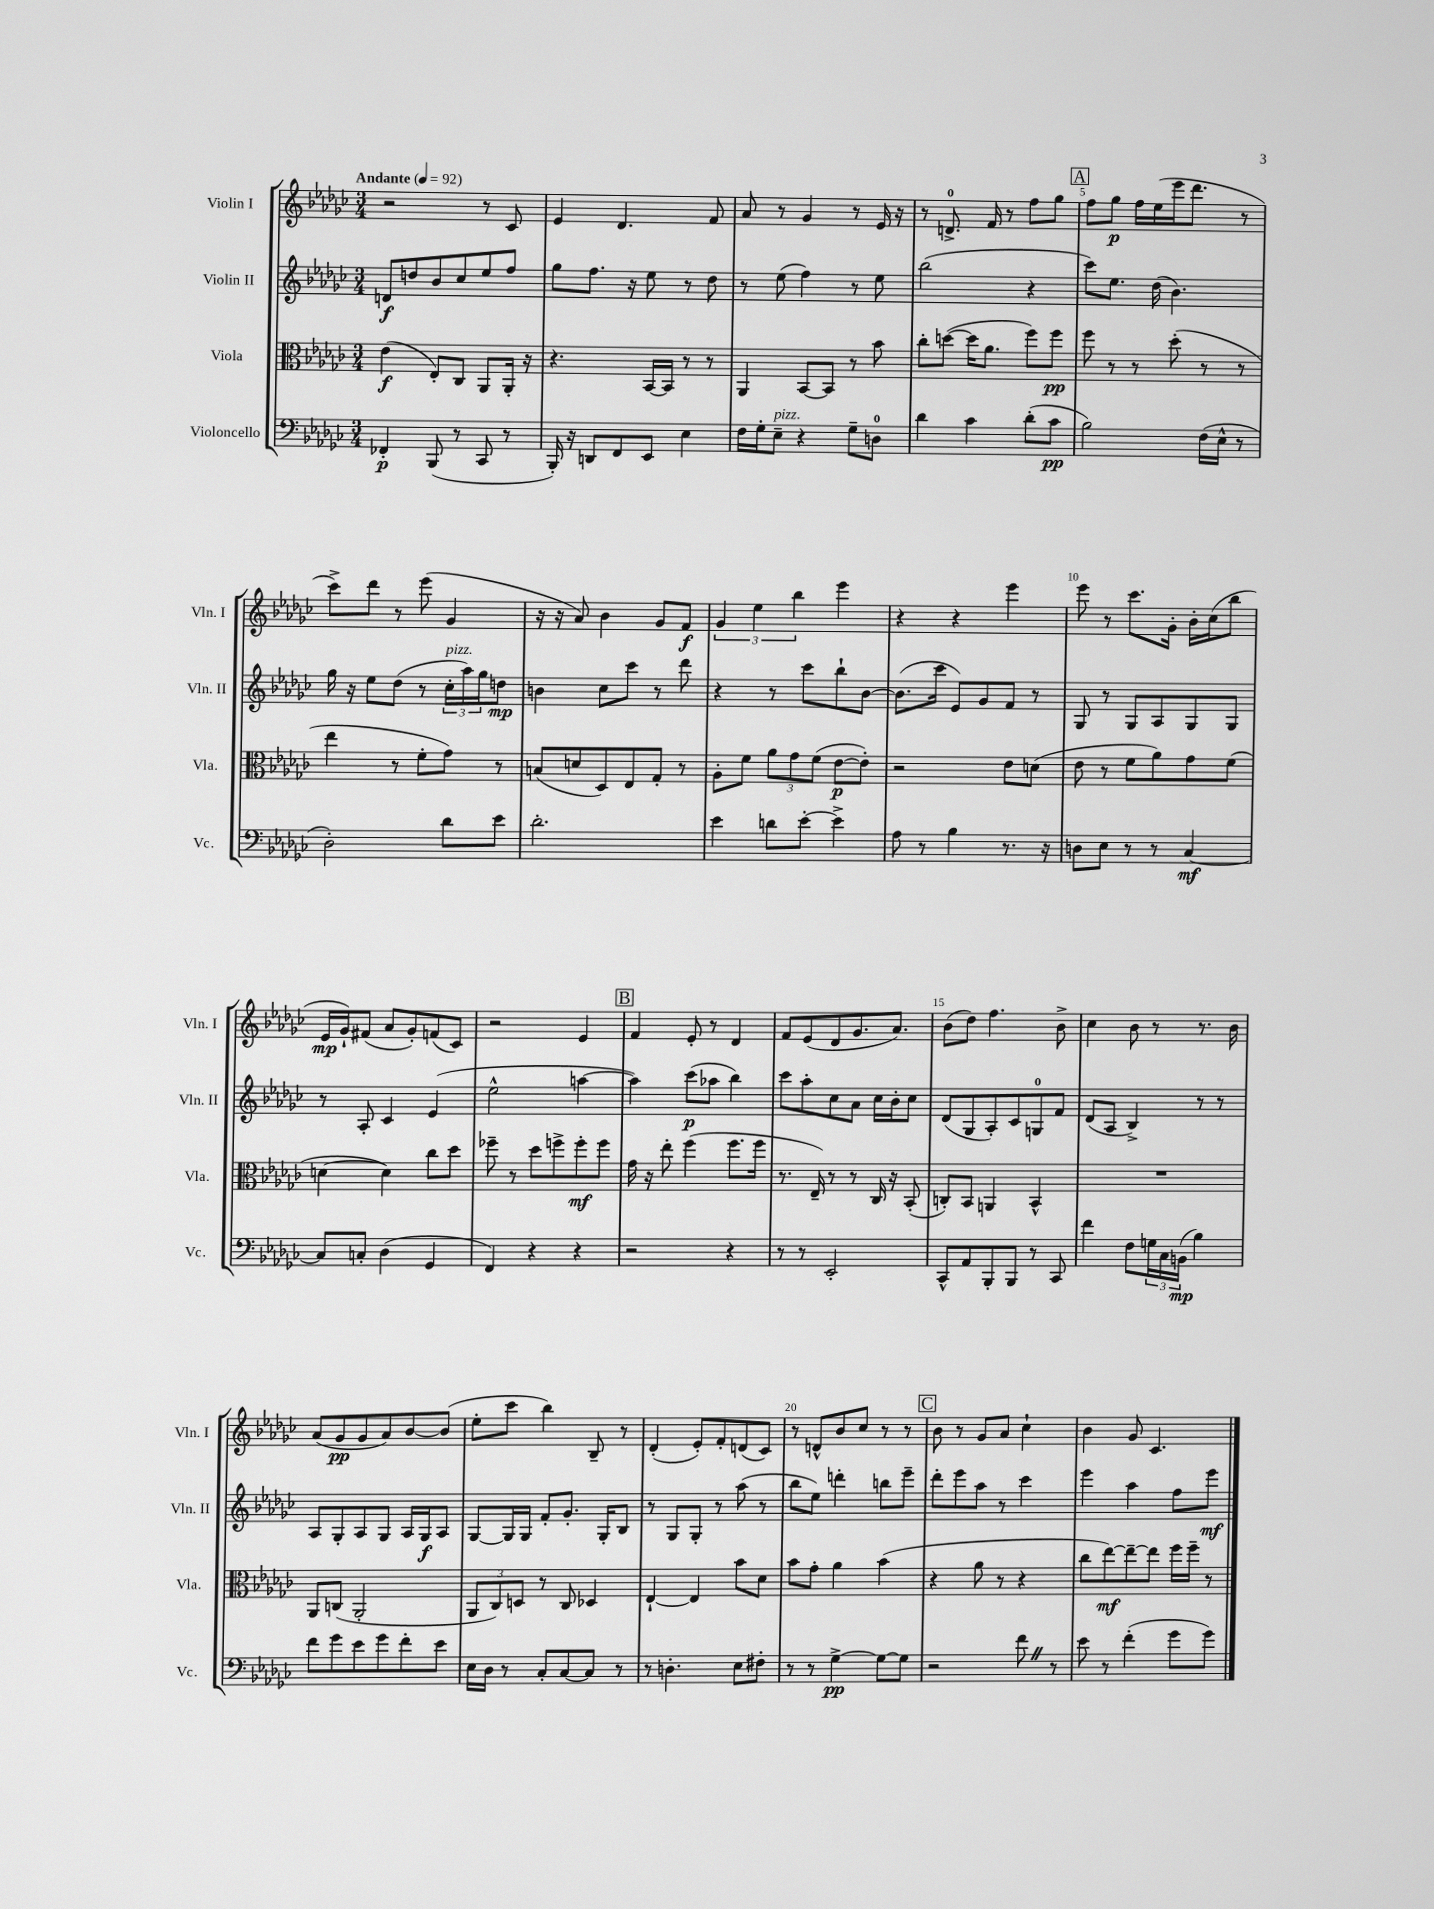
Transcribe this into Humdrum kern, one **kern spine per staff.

**kern	**kern	**kern	**kern
*staff4	*staff3	*staff2	*staff1
*clefF4	*clefC3	*clefG2	*clefG2
*k[b-e-a-d-g-c-]	*k[b-e-a-d-g-c-]	*k[b-e-a-d-g-c-]	*k[b-e-a-d-g-c-]
*M3/4	*M3/4	*M3/4	*M3/4
*MM92	*MM92	*MM92	*MM92
4FF-'	(4e-	8d	2r
.	.	8dd	.
(8BBB-	8E-')	8b-	.
8r	8C-	8cc-	.
8CC-	8AA-	8ee-	8r
8r	16AA-'	8ff	8c-
.	16r	.	.
=	=	=	=
16BBB-')	4.r	8gg-	4e-
16r	.	.	.
8DD	.	8.ff	.
8FF	.	.	4.d-
.	.	16r	.
8EE-	[16BB-	8ee-	.
.	16BB-]	.	.
4E-	8r	8r	.
.	8r	8dd-	8f
=	=	=	=
16F	4AA-	8r	8a-
16G-'	.	.	.
8E-~	.	(8ee-	8r
4r	[8BB-	4ff)	4g-
.	8BB-]	.	.
8G-~	8r	8r	8r
8D	8b-	8ee-	16e-
.	.	.	16r
=	=	=	=
4d-	8cc-'	(2bb-	8r
.	([8dd	.	8.d^
4c-	16dd]	.	.
.	8.a-	.	16f
.	.	.	8r
(8d-'	8ff)	4r	8ff
8c-	8ff	.	8gg-
=	=	=	=
2B-)	8ff	8ccc-)	8ff
.	8r	8.ee-	8gg-
.	8r	.	16ff
.	.	(16dd-	(16ee-
.	(8dd-'	4.b-)	16eee-
.	.	.	8.ddd-
(16F	8r	.	.
16E-^^	.	.	.
8r	8r	.	8r
=	=	=	=
2D-')	4ee-	16gg-	8ccc-^)
.	.	16r	.
.	.	8ee-	8ddd-
.	8r	(8dd-	8r
.	8f'	8r	(8eee-
8d-	8g-)	24cc-'	4g-
.	.	24aa-)	.
.	.	24gg-	.
8e-	8r	8dd	.
=	=	=	=
2.d-'	(8B	4b	16r
.	.	.	16r
.	8d	.	8a-)
.	8D-)	8cc-	4b-
.	8E-	8ccc-	.
.	8G-'	8r	8g-
.	8r	8ddd-	8f
=	=	=	=
4e-	8A-'	4r	6g-
.	8f	.	.
.	.	.	6ee-
8d	12a-	8r	.
.	12g-	.	6bb-
[8e-'	.	8ccc-	.
.	(12f	.	.
4e-^]	[8e-	8bb-`	4eee-
.	8e-'])	[8b-	.
=	=	=	=
8A-	2r	(8.b-]	4r
8r	.	.	.
.	.	16ccc-	.
4B-	.	8e-)	4r
.	.	8g-	.
8.r	8e-	8f	4eee-
.	(8d	8r	.
16r	.	.	.
=	=	=	=
8D	8e-	8G-	8eee-
8E-	8r	8r	8r
8r	8f	8G-	8.ccc-
8r	8a-)	8A-	.
.	.	.	16g-'
[4C-	8g-	8G-	16b-'
.	.	.	(16cc-
.	(8f	8G-	8bb-
=	=	=	=
8C-]	[4d	8r	16e-
.	.	.	16g-`)
8C'	.	8A-'	(8f#
(4D-	4d])	4c-	8a-
.	.	.	8g-')
4GG-	8cc-	(4e-	(8f
.	8dd-	.	8c-)
=	=	=	=
4FF)	8ff-~	2ee-^^	2r
.	8r	.	.
4r	8dd-	.	.
.	8ff^	.	.
4r	8ff'	[4aa	4e-
.	8ff	.	.
=	=	=	=
2r	16g-	4aa])	4f
.	16r	.	.
.	8ee-'	.	.
.	(4ff	(8ccc-	8e-'
.	.	8aa-	8r
4r	8.ff	4bb-)	4d-
.	16ff	.	.
=	=	=	=
8r	8.r	8ccc-	8f
8r	.	8aa-'	(8e-
.	16E-~)	.	.
2EE-'	8r	8cc-	8d-
.	8r	8a-	8.g-
.	16C-	16cc-	.
.	16r	16b-'	8.a-)
.	(8BB-'	8cc-	.
=	=	=	=
8CC-^^	8C')	(8d-	(8b-
8AA-	8BB-	8G-	8dd-)
8BBB-'	4AA	8A-')	4.ff
8BBB-	.	8c-	.
8r	4BB-^^	8G	.
8CC-	.	8f	8b-^
=	=	=	=
4f	2.r	(8d-	4cc-
.	.	8A-	.
8F	.	4B-^)	8b-
24G	.	.	8r
24C-	.	.	.
(24BB	.	.	.
4B-)	.	8r	8.r
.	.	8r	.
.	.	.	16b-
=	=	=	=
8f	8AA-	8A-	(8a-
8g-	(8C	8G-'	8g-
8e-	2AA-'	8A-	8g-
8g-	.	8G-	8a-)
8f'	.	16A-	[8b-
.	.	16G-	.
8e-	.	8A-	(8b-]
=	=	=	=
16E-	12AA-	[8G-	8ee-'
16D-	.	.	.
.	12C-)	.	.
8r	.	16G-]	8ccc-
.	12D	.	.
.	.	16G-	.
8C-'	8r	8f'	4bb-)
[8C-	8C-	8.g-'	.
8C-]	4D-	.	8B-~
.	.	16G-'	.
8r	.	8B-	8r
=	=	=	=
8r	[4E-`	8r	(4d-'
4.D'	.	8G-	.
.	4E-]	8G-'	8e-')
.	.	8r	8f'
8E-	8b-	(8aa-	(8d
8F#'	8d-	8r	8c-)
=	=	=	=
8r	8b-	8bb-	8r
8r	8g-'	8ee-)	8d^^
[4G-^	4a-	4ddd'	8b-
.	.	.	8cc-
8G-_	(4b-	8bb	8r
8G-]	.	8eee-~	8r
=	=	=	=
2r	4r	8ddd-'	8b-
.	.	8eee-	8r
.	8a-	8aa-	8g-
.	8r	8r	8a-
8f	4r	4ccc-	4cc-`
8r	.	.	.
=	=	=	=
8e-	8cc-	4eee-	4b-
8r	[8ee-)	.	.
(4f'	8ee-~_	4aa-	8g-
.	8ee-]	.	4.c-
8g-	16ff	8ff	.
.	16ff~	.	.
8g-)	8r	8eee-	.
==	==	==	==
*-	*-	*-	*-
